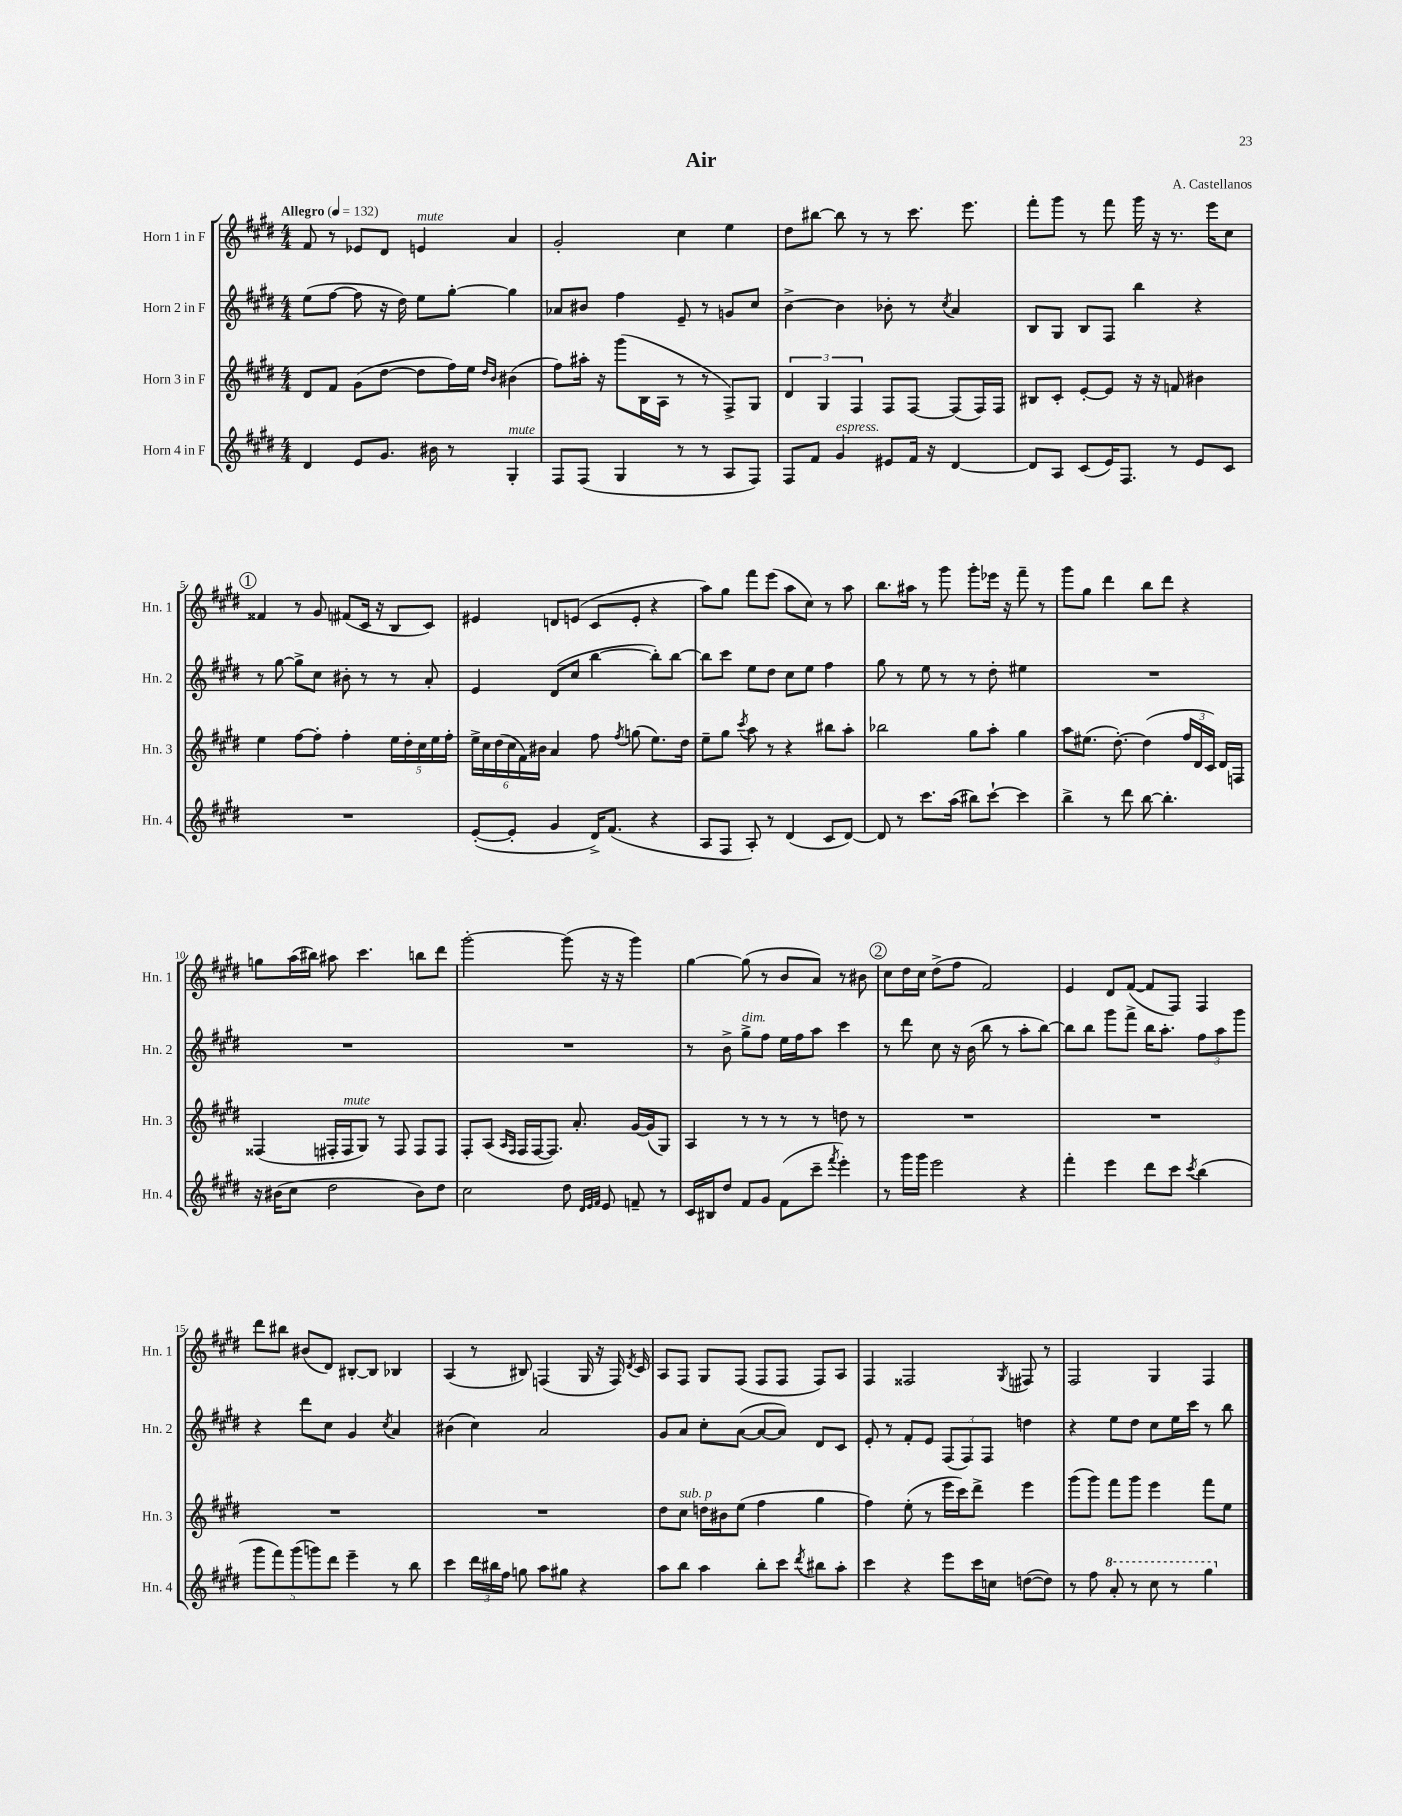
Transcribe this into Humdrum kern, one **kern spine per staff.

**kern	**kern	**kern	**kern
*staff4	*staff3	*staff2	*staff1
*clefG2	*clefG2	*clefG2	*clefG2
*k[f#c#g#d#]	*k[f#c#g#d#]	*k[f#c#g#d#]	*k[f#c#g#d#]
*M4/4	*M4/4	*M4/4	*M4/4
*MM132	*MM132	*MM132	*MM132
4d#	8d#	(8ee	8f#
.	8f#	[8ff#	8r
8e	(8g#	8ff#]	8e-
8.g#	[8dd#	16r	8d#
.	.	16dd#)	.
.	8dd#]	8ee	4e
16b#	.	.	.
8r	16ff#)	[8gg#'	.
.	16ee	.	.
.	16qqdd#	.	.
.	16qqb	.	.
4G#'	(4b#	4gg#]	4a
=	=	=	=
8F#	8ff#)	8a-	2g#'
(8F#	16aa#'	8b#	.
.	16r	.	.
4G#	(8ggg#	4ff#	.
.	16B	.	.
.	16A	.	.
8r	8r	8e~	4cc#
8r	8r	8r	.
8A	8F#^)	8g	4ee
8F#)	8G#	8cc#	.
=	=	=	=
8F#	6d#	[4b^	8dd#
8f#	.	.	[8bb#
.	6G#	.	.
4g#	.	4b]	8bb#]
.	6F#	.	.
.	.	.	8r
8e#	8F#	8b-'	8r
16f#	[8F#	8r	8.ccc#
16r	.	.	.
.	.	8qcc#	.
[4d#	(8F#]	4a	.
.	.	.	8.eee
.	16F#)	.	.
.	16F#	.	.
=	=	=	=
8d#]	8B#	8B	8fff#'
8A	8c#'	8G#	8ggg#
(8c#	[8e'	8B	8r
16e)	8e]	8F#	8fff#
8.F#	.	.	.
.	16r	4bb	16ggg#
.	16r	.	16r
8r	8f	.	8.r
8e	4b#	4r	.
.	.	.	16eee
8c#	.	.	8cc#
=	=	=	=
1r	4ee	8r	4f##
.	.	[8gg#	.
.	[8ff#	8gg#^]	8r
.	8ff#']	8cc#	8g#
.	4ff#'	8b#'	(8f#
.	.	8r	16c#
.	.	.	16r
.	20ee	8r	8B
.	20dd#'	.	.
.	20cc#	.	.
.	.	8a'	8c#)
.	20ee	.	.
.	20ff#'	.	.
=	=	=	=
([8e'	24ee^	4e	4e#
.	24cc#	.	.
.	(24dd#	.	.
8e']	24cc#	.	.
.	24f#)	.	.
.	24b#	.	.
4g#	4a	(8d#	8d
.	.	8cc#	(8e
16d#^)	8ff#	[4bb	8c#
(8.f#	.	.	.
.	8qff#	.	.
.	(8gg	.	8e'
4r	8.ee)	8bb'])	4r
.	.	[8bb	.
.	16dd#	.	.
=	=	=	=
8A	8ee~	8bb]	8aa)
8F#	8gg#	8ccc#	8gg#
.	8qccc#	.	.
8A')	8aa	8ee	8fff#
8r	8r	8dd#	(8eee
(4d#	4r	8cc#	8aa
.	.	8ee	8cc#)
8c#	8bb#	4ff#	8r
[8d#)	8aa'	.	8aa
=	=	=	=
8d#]	2bb-	8gg#	8.bb
8r	.	8r	.
.	.	.	16aa#
8.ccc#	.	8ee	8r
.	.	8r	8ggg#
(16aa	.	.	.
8bb#)	8gg#	8r	8ggg#'
[8ccc#`	8aa'	8dd#'	16eee-
.	.	.	16r
4ccc#]	4gg#	4ee#	8fff#~
.	.	.	8r
=	=	=	=
4bb^	8aa	1r	8ggg#
.	(8.ee#	.	8gg#
8r	.	.	4ddd#
.	[8.dd#')	.	.
8ddd#	.	.	.
[8bb	(4dd#]	.	8bb
4.bb']	.	.	8ddd#
.	24ff#	.	4r
.	24d#	.	.
.	24c#)	.	.
.	16d#	.	.
.	16F	.	.
=	=	=	=
16r	(4F##	1r	8gg
(16b#	.	.	.
8cc#	.	.	(16aa
.	.	.	16bb#)
2dd#	16F#'	.	8aa#
.	16F#	.	.
.	8G#)	.	4.ccc#
.	8r	.	.
.	8F#	.	.
8b#)	8F#	.	8bb
8dd#	8F#	.	8ddd#
=	=	=	=
2cc#	8F#'	1r	[2ggg#'
.	(8A	.	.
.	16qqA	.	.
.	16qqF#	.	.
.	16F#	.	.
.	[16F#	.	.
.	8.F#])	.	.
8dd#	.	.	(8ggg#]
.	8.a'	.	.
32qqd#	.	.	.
32qqe	.	.	.
32qqf#	.	.	.
8e	.	.	16r
.	.	.	16r
8f~	[16g#	.	4ggg#)
.	(16g#]	.	.
8r	8G#)	.	.
=	=	=	=
16c#	4A	8r	[4gg#
16B#	.	.	.
8dd#	.	8b^	.
8f#	8r	8gg#^	(8gg#]
8g#	8r	8ff#	8r
(8f#	8r	16ee	8b
.	.	16ff#	.
8ccc#~	8r	8aa	8a)
8qfff#	.	.	.
4eee')	8dd	4ccc#	8r
.	8r	.	8b#
=	=	=	=
8r	1r	8r	8cc#
16ggg#	.	8ddd#	16dd#
16ggg#	.	.	16cc#
2eee	.	8cc#	(8dd#^
.	.	16r	8ff#
.	.	(16b	.
.	.	8bb	2f#)
.	.	8r	.
4r	.	8aa'	.
.	.	[8bb)	.
=	=	=	=
4fff#'	1r	8bb]	4e
.	.	8bb	.
4eee	.	8ggg#	8d#
.	.	8fff#^	([8f#
8ddd#	.	16bb	8f#]
.	.	8.aa'	.
8ccc#	.	.	8F#)
8qccc#	.	.	.
(4bb	.	12ff#	4F#
.	.	12aa	.
.	.	12ggg#	.
=	=	=	=
10ggg#	1r	4r	8ddd#
10fff#)	.	.	.
.	.	.	8bb#
(10ggg#	.	.	.
.	.	8ddd#	(8b#
10ggg)	.	.	.
.	.	8cc#	8d#)
10ddd#	.	.	.
4eee~	.	4g#	[8B#'
.	.	.	8B#]
.	.	8qcc#	.
8r	.	4a	4B-
8bb	.	.	.
=	=	=	=
4ccc#	1r	(4b#	(4A
24ddd#	.	4cc#)	8r
24bb#	.	.	.
24ff#	.	.	.
8gg	.	.	8B#)
8aa	.	2a	(4F
8gg#	.	.	.
4r	.	.	16G#
.	.	.	16r
.	.	.	16F)
.	.	.	8qd#
.	.	.	16c#
=	=	=	=
8aa	8dd#	8g#	8A
8bb	8cc#	8a	8F#
4aa	16dd	8cc#'	8G#
.	16b#	.	.
.	(8ee	([8a	(8F#
8bb'	4ff#	8a_	8F#
8ccc#	.	8a])	8F#
8qddd#	.	.	.
8bb#	4gg#	8d#	8F#)
8aa'	.	8c#	8A
=	=	=	=
4ccc#	4ff#)	8e'	4F#
.	.	8r	.
4r	(8ee'	8f#'	2F##
.	8r	8e	.
8eee	16eee	(12F#	.
.	16ccc#)	.	.
.	.	12F#)	.
16ccc#	8ddd#^	.	.
.	.	12F#	.
16cc	.	.	.
.	.	.	8qG#
([8dd	4eee	4dd	8F#
8dd])	.	.	8r
=	=	=	=
8r	(8ggg#	4r	2F#
8ff#	8ggg#)	.	.
8aa'	8fff#	8ee	.
8r	8ggg#	8dd#	.
8ccc#	4eee	8cc#	4G#
8r	.	16ee	.
.	.	16ccc#	.
4ggg#	8fff#	8r	4F#
.	8ee	8bb	.
==	==	==	==
*-	*-	*-	*-
